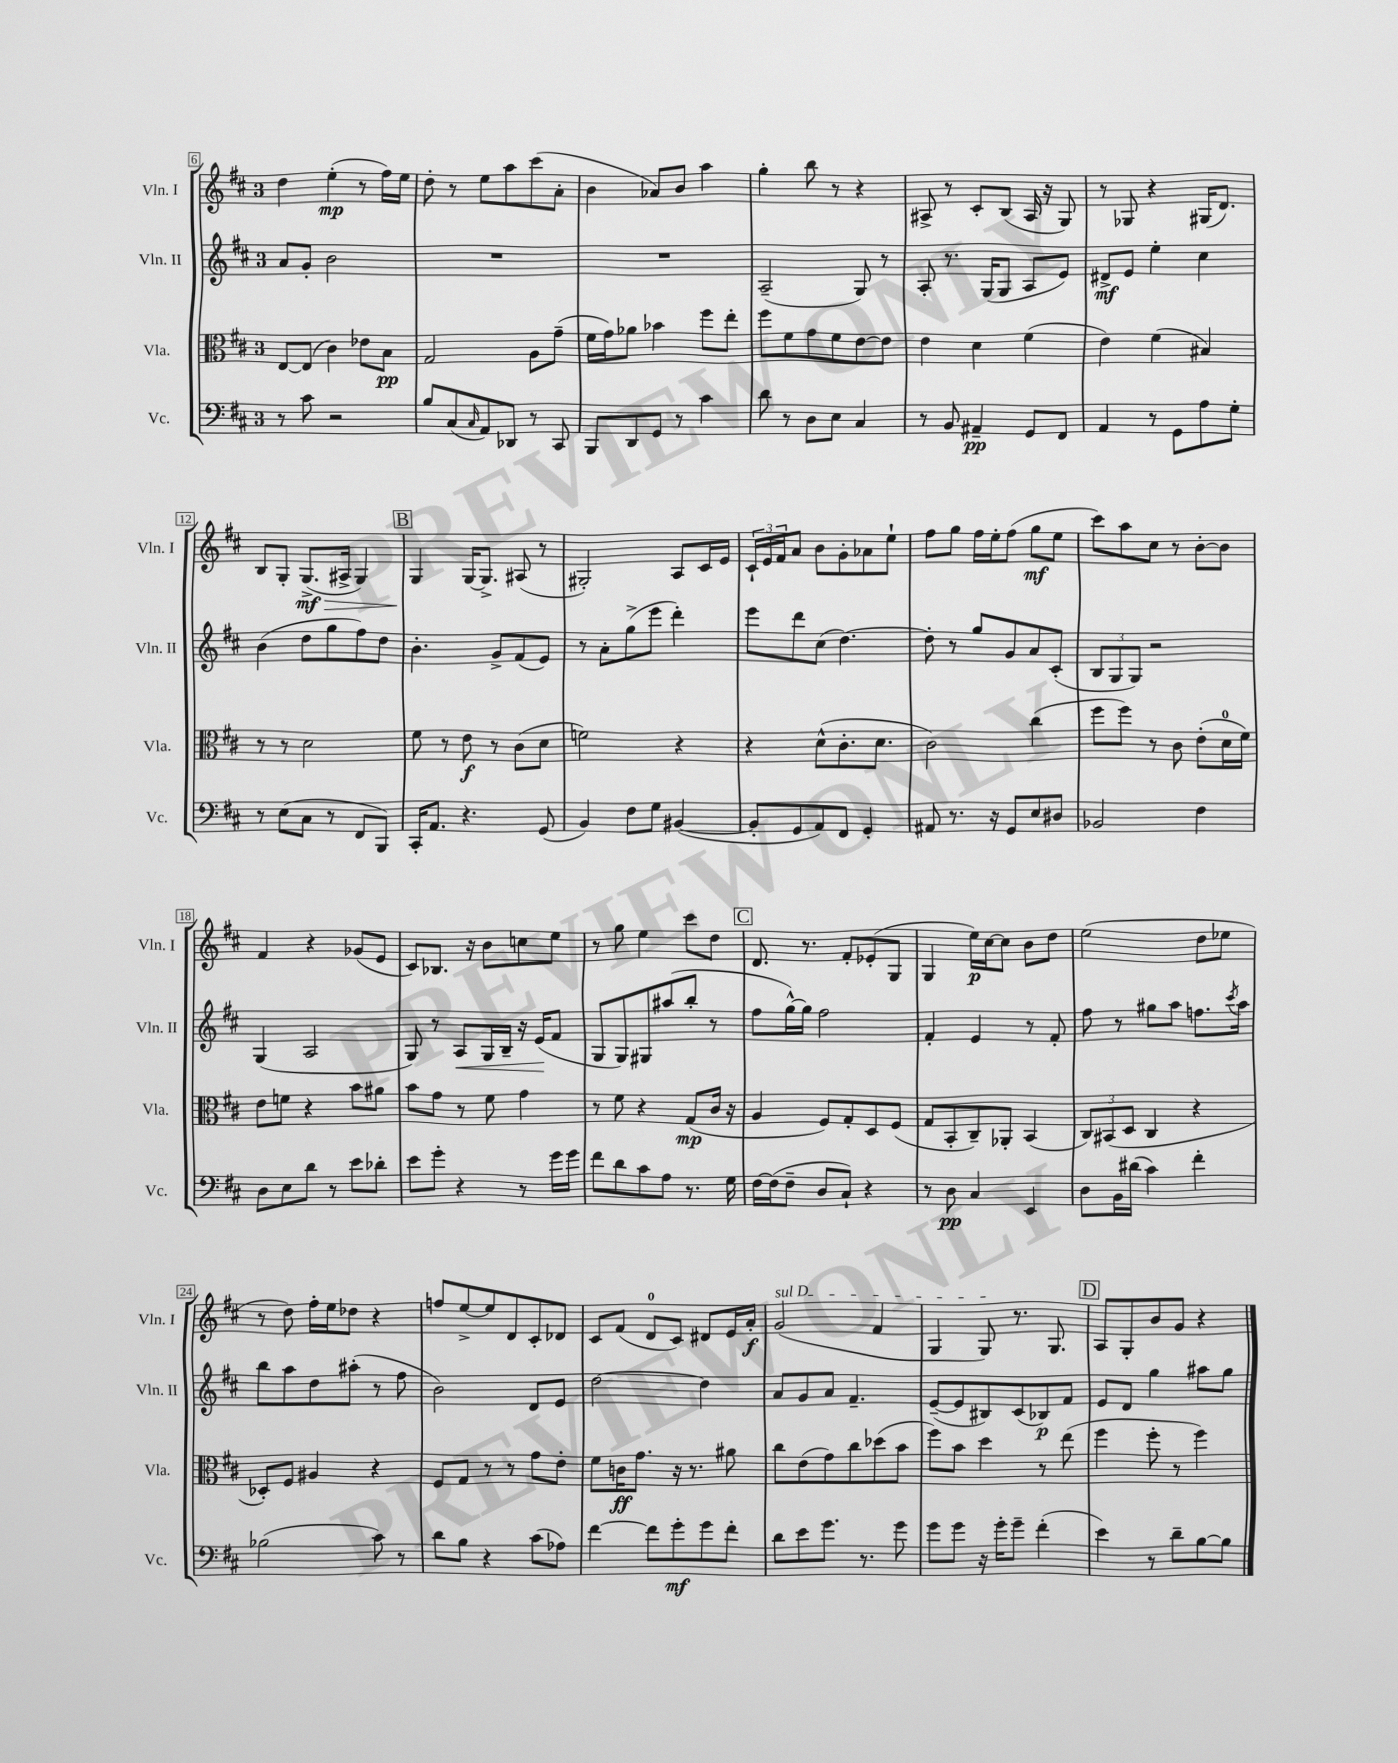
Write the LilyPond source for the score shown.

<<
\new StaffGroup <<
\new Staff = "s0" \with { instrumentName = "Vln. I" shortInstrumentName = "Vln. I" } {
    \clef treble \key d \major \once \override Staff.TimeSignature.style = #'single-digit \time 3/4
    d''4 e''4-.\mp( r8 fis''16) e''16 |
    d''8-. r8 e''8 a''8 cis'''8( a'8-. |
    b'4 aes'8) b'8 a''4 |
    g''4-. b''8 r8 r4 |
    ais8-> r8 cis'8-. b8( ais16 r16 g8) |
    r8 ges8 r4 gis16( d'8.) |
    b8 g8-. g8.->\mf\>( ais16-> g4) |
    \mark \markup { \box "B" } g4\! g16~ g8.-> ais8( r8 |
    gis2-.) a8 cis'16 e'16 |
    \tuplet 3/2 { cis'16-! e'16 fis'16 } a'8 b'8 g'8-. aes'8 e''8-! |
    fis''8 g''8 fis''16 e''16-. fis''8( g''8\mf e''8 |
    cis'''8) a''8 cis''8 r8 b'8~-. b'8 |
    fis'4 r4 ges'8( e'8 |
    cis'8) bes8. r16 b'8 c''8 e''8 |
    r8 g''8 e''4 cis'''8 d''8 |
    \mark \markup { \box "C" } d'8. r8. fis'8-. ees'8-.( g8 |
    g4 e''16\p) cis''16~ cis''8 b'8 d''8 |
    e''2( d''8 ees''8 |
    r8 d''8) fis''16-. e''16 des''8 r4 |
    f''8 e''8~-> e''8 d'8 cis'8-. des'8 |
    cis'8 fis'8( d'8-0 cis'8) dis'8 e'16 a'16-.\f |
    \once \override TextSpanner.bound-details.left.text = \markup { \italic "sul D" } g'2\startTextSpan( fis'4 |
    g4 g8\stopTextSpan) r8. g8. |
    \mark \markup { \box "D" } a8 g8-. b'8 g'8 r4 \bar "|." |
}
\new Staff = "s1" \with { instrumentName = "Vln. II" shortInstrumentName = "Vln. II" } {
    \clef treble \key d \major \once \override Staff.TimeSignature.style = #'single-digit \time 3/4
    a'8 g'8-. b'2 |
    R2. |
    R2. |
    a2--( g8) r8 |
    a8-. r8. g16( g8 a8 e'8) |
    dis'8->\mf e'8 e''4-. cis''4 |
    b'4( d''8 g''8 fis''8) d''8 |
    \mark \markup { \box "B" } b'4.-. g'8-> fis'8( e'8) |
    r8 a'8-. g''8->( e'''8 d'''4-.) |
    e'''8 d'''8 cis''8( d''4.~) |
    d''8-. r8 g''8 g'8 a'8 cis'8-.( |
    \tuplet 3/2 { b8 g8 g8) } r2 |
    g4( a2 |
    g8) r8 a8\< g16 b16-- r16 e'16\!( fis'8 |
    g8 g8) gis8 ais''8( b''8-. r8 |
    \mark \markup { \box "C" } fis''8 g''16~-^) g''16 fis''2 |
    fis'4-. e'4 r8 fis'8-. |
    fis''8 r8 gis''8 a''8 f''8. \acciaccatura { cis'''8 } a''16 |
    b''8 a''8 d''8 ais''8-.( r8 fis''8 |
    b'2) d'8 e'8 |
    d''2~ d''4 |
    a'8 g'8 a'8 fis'4.-- |
    e'8~--( e'8 bis8) cis'8( bes8\p) fis'8 |
    \mark \markup { \box "D" } e'8 d'8 g''4 ais''8 g''8 \bar "|." |
}
\new Staff = "s2" \with { instrumentName = "Vla." shortInstrumentName = "Vla." } {
    \clef alto \key d \major \once \override Staff.TimeSignature.style = #'single-digit \time 3/4
    e8~ e8( cis'4) ees'8 b8\pp |
    g2 a8 g'8--( |
    fis'16 g'16) aes'8 bes'4 fis''8 e''8-. |
    fis''8 fis'8 g'8 fis'8 e'8~ e'8 |
    e'4 d'4 fis'4( |
    e'4) fis'4( bis4) |
    r8 r8 d'2 |
    \mark \markup { \box "B" } fis'8 r8 e'8\f r8 cis'8( d'8 |
    f'2) r4 |
    r4 d'8-^( cis'8.-. d'8. |
    cis'2) cis''4( |
    fis''8 fis''8) r8 cis'8 e'8-.( d'16-0 fis'16) |
    e'8 f'8 r4 b'8 ais'8 |
    b'8 g'8 r8 fis'8 g'4 |
    r8 fis'8 r4 g8\mp( cis'16 r16 |
    \mark \markup { \box "C" } a4 fis8) g8-. d8 fis8( |
    g8 b,8-. cis8--) aes,8-. b,4( |
    \tuplet 3/2 { cis8) bis,8( d8 } cis4 r4 |
    des8-.) fis8 ais4 r4 |
    fis8 g8 r8 r8 g'8 e'8-. |
    fis'8 c'16\ff g'8. r16 r8. ais'8 |
    cis''8 e'8( g'8) cis''8 des''8( b'8 |
    fis''8) b'8 d''4 r8 e''8( |
    \mark \markup { \box "D" } fis''4 fis''8-. r8 fis''4) \bar "|." |
}
\new Staff = "s3" \with { instrumentName = "Vc." shortInstrumentName = "Vc." } {
    \clef bass \key d \major \once \override Staff.TimeSignature.style = #'single-digit \time 3/4
    r8 cis'8 r2 |
    b8 cis8( \grace { cis16 } a,8) des,8 r8 cis,8 |
    b,,8 d,8 g,8 r8 cis'4 |
    d'8 r8 d8 e8 cis4 |
    r8 b,8 ais,4--\pp g,8 fis,8 |
    a,4 r8 g,8 a8 g8-. |
    r8 e8( cis8 r8 fis,8 b,,8) |
    \mark \markup { \box "B" } cis,16-. a,8. r4. g,8( |
    b,4) fis8 g8 bis,4~( |
    bis,8-. g,8 a,8) fis,8 g,4-. |
    ais,8 r8. r16 g,8 e8 dis8 |
    bes,2 fis4 |
    d8 e8 d'8 r8 e'8 des'8-. |
    e'8 g'8-. r4 r8 g'16 g'16 |
    fis'8 d'8 cis'8 a8 r8. g16 |
    \mark \markup { \box "C" } fis16~ fis16( fis8-- d8 cis8-!) r4 |
    r8 d8\pp cis4 e,4 |
    d8 b,16 dis'16( cis'4) fis'4-. |
    bes2( cis'8) r8 |
    d'8 b8 r4 cis'8( aes8) |
    fis'4~ fis'8 g'8-.\mf g'8 fis'8-. |
    d'8 e'8 g'8. r8. g'8 |
    g'8 g'8 r16 g'16-. g'8-- fis'4-.( |
    \mark \markup { \box "D" } e'4) r8 d'8-- b8~ b8 \bar "|." |
}
>>
>>
\layout { \context { \Score currentBarNumber = #6 \override BarNumber.stencil = #(make-stencil-boxer 0.1 0.3 ly:text-interface::print) } }
